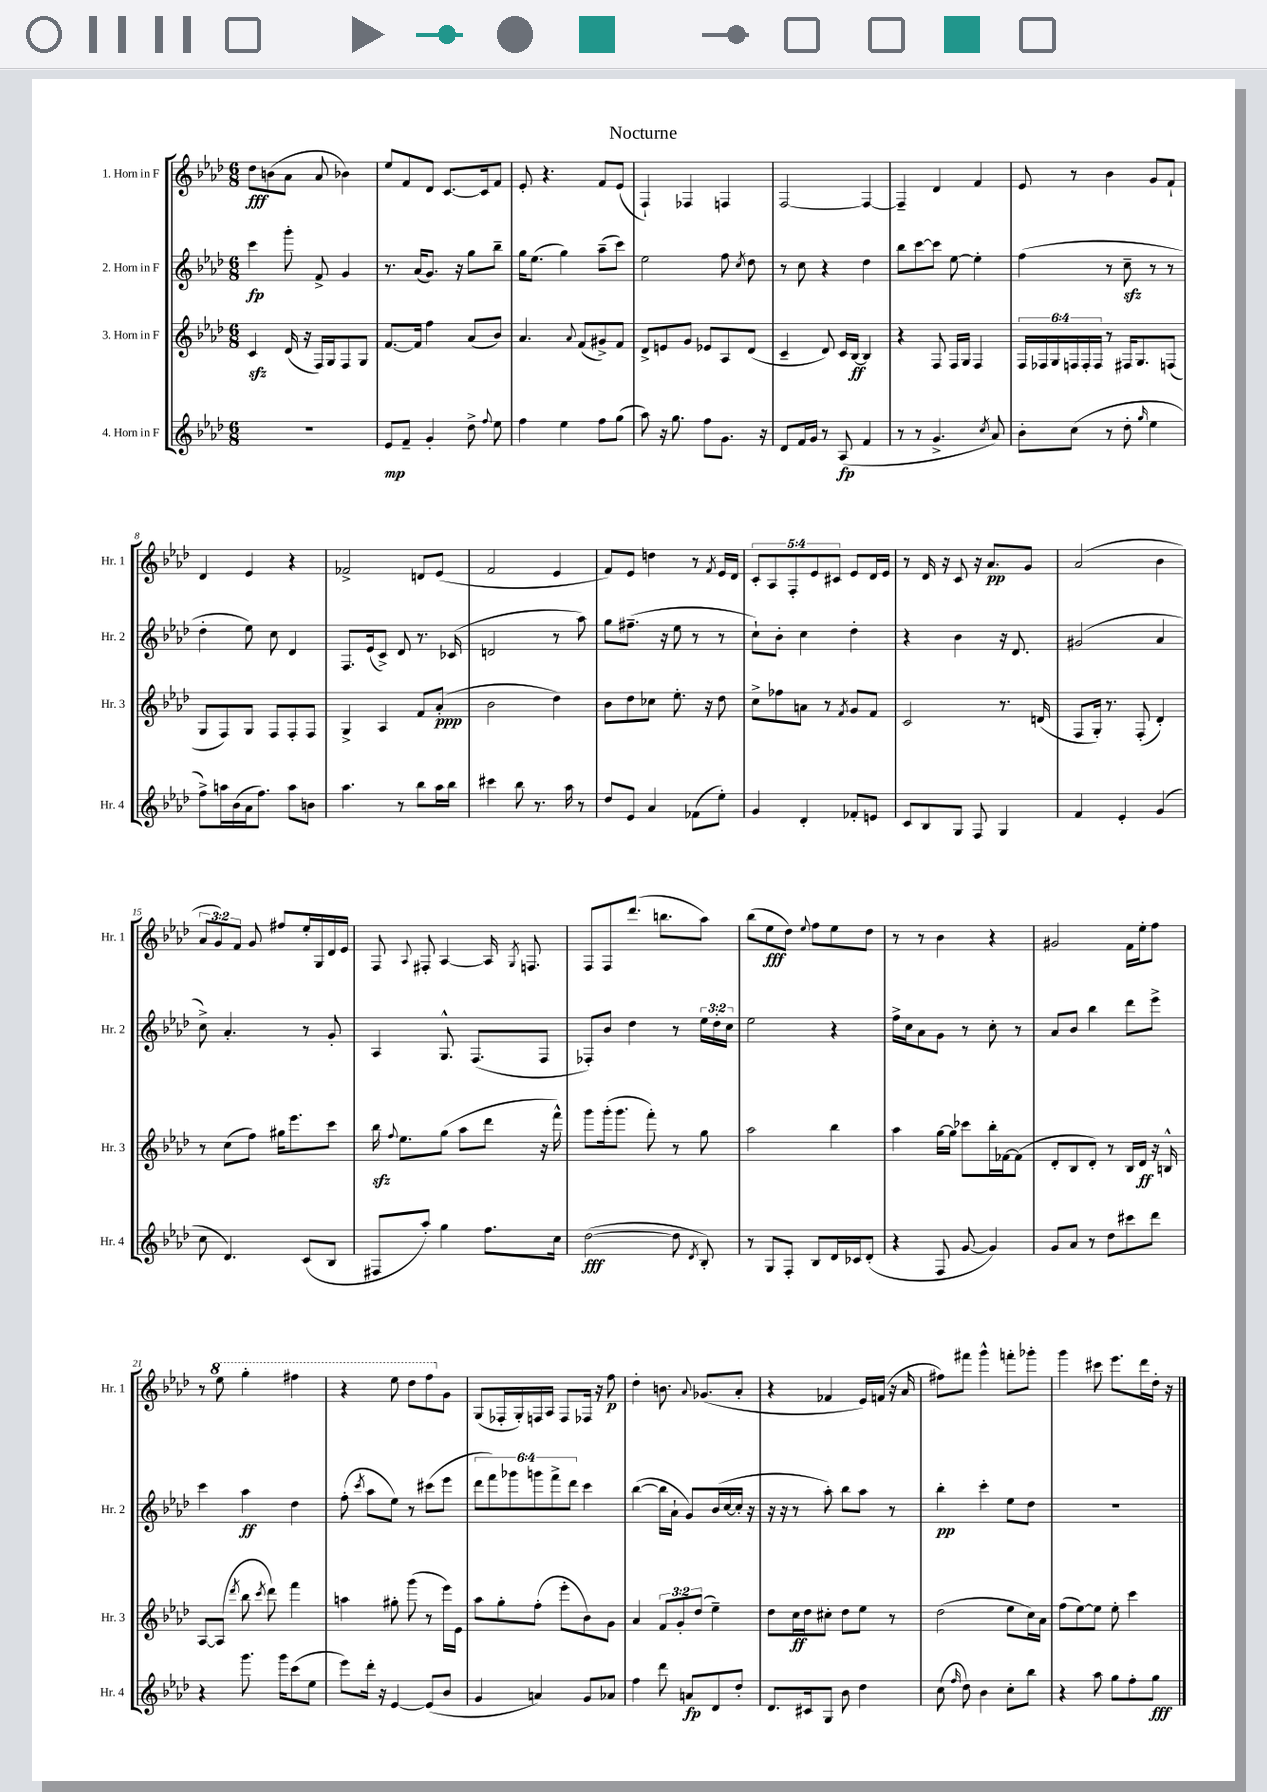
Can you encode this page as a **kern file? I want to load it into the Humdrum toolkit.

**kern	**kern	**kern	**kern
*staff4	*staff3	*staff2	*staff1
*clefG2	*clefG2	*clefG2	*clefG2
*k[b-e-a-d-]	*k[b-e-a-d-]	*k[b-e-a-d-]	*k[b-e-a-d-]
*M6/8	*M6/8	*M6/8	*M6/8
2.r	4c	4ccc	8dd-
.	.	.	(8b
.	(16d-	8ggg'	8a-
.	16r	.	.
.	16F)	8f^	8a-
.	16G	.	.
.	8F	4g	4b-)
.	8G	.	.
=	=	=	=
8e-	[8.f	8.r	8ee-
8f~	.	.	8f
.	16f]	(16a-	.
4g'	4ff	8.g)	8d-
.	.	.	[8.c
.	.	16r	.
8dd-^	(8a-	8gg	.
.	.	.	16c]
8qqff	.	.	.
8ee-	8b-)	8bb-~	8f
=	=	=	=
4ff	4.a-	16gg	8e-'
.	.	(8.ee-	.
.	.	.	4.r
4ee-	.	4gg)	.
.	8qqa-	.	.
.	(8f	.	.
8ff	8g#^)	(8aa-~	8f
(8gg	8f	8ccc)	(8e-
=	=	=	=
8aa-)	8d-^	2ee-	4F`)
16r	8e	.	.
8.gg	.	.	.
.	8g	.	4F-
8ff	8e-	.	.
8.g	8A-	8ff	4F
.	.	8qcc	.
.	(8d-	8dd-	.
16r	.	.	.
=	=	=	=
8d-	4c~	8r	[2F
16f	.	8cc	.
16g	.	.	.
8r	8d-)	4r	.
(8A-	16c	.	.
.	[16B-	.	.
4f	4B-]	4dd-	4F_
=	=	=	=
8r	4r	8bb-	4F~]
8r	.	[8ccc	.
4.g^	8F	8ccc]	4d-
.	16F	[8ee-	.
.	16G	.	.
.	4F	4ee-']	4f
8qcc	.	.	.
8a-)	.	.	.
=	=	=	=
8b-'	24F	(4ff	8e-
.	24F-	.	.
.	24G	.	.
(8cc	24F	.	8r
.	24F'	.	.
.	24F	.	.
8r	8r	8r	4b-
8dd-'	16F#	8cc~	.
.	8.G	.	.
16qqgg	.	.	.
4ee-	.	8r	8g
.	(8F	8r	8f`
=	=	=	=
8ff^)	8G	4dd-'	4d-
16aa	8F)	.	.
(16b-	.	.	.
16a-	8G	8ee-)	4e-
8.ff)	.	.	.
.	8F	8cc	.
8aa	8F'	4d-	4r
8b	8F	.	.
=	=	=	=
4.aa-	4G^	8.F	2f-^
.	.	(16e-	.
.	4A-	8c^)	.
8r	.	8d-	.
8bb-	8f	8.r	8d
16aa-	(8a-'	.	(8e-
16bb-	.	(16c-	.
=	=	=	=
4ccc#	2b-	2d	2f
8bb-	.	.	.
8.r	.	.	.
.	4dd-)	8r	4e-
16aa-	.	.	.
8r	.	8aa-)	.
=	=	=	=
8dd-	8b-	8gg	8f)
8e-	8dd-	(8.ff#~	8e-
4a-	8cc-	.	4dd
.	.	16r	.
.	8.ee-'	8ee-	.
(8f-	.	8r	8r
.	16r	.	.
.	.	.	8qf
8ee-')	8dd-	8r	16e-
.	.	.	16d-
=	=	=	=
4g	8cc^	8cc`)	10c'
.	.	.	10A-
.	8ff-	8b-'	.
.	.	.	10F'
4d-'	8a	4cc	.
.	.	.	10e-
.	8r	.	.
.	.	.	10c#
.	8qf	.	.
8f-'	8g	4dd-'	8e-
8e	8f	.	16d-
.	.	.	16e-
=	=	=	=
8c	2c	4r	8r
8B-	.	.	16d-
.	.	.	16r
8G	.	4b-	8c
8F	.	.	16r
.	.	.	8.a-
4G	8.r	16r	.
.	.	8.d-	.
.	.	.	8g
.	(16d	.	.
=	=	=	=
4f	8F	(2g#	(2a-
.	16G')	.	.
.	8.r	.	.
4e-'	.	.	.
.	(8F'	.	.
(4g	4d-')	4a-	4b-
=	=	=	=
8cc	8r	8cc^)	12a-
.	.	.	12g)
4.d-)	(8cc	4.a-'	.
.	.	.	12f
.	8ff)	.	8g
.	16gg#	.	8ff#
.	8.eee-	.	.
(8c	.	8r	16ee-'
.	.	.	16G
8B-	8ccc	8g'	16d-
.	.	.	16e-
=	=	=	=
8F#	16bb-	4A-	8F
.	8qqff	.	.
.	8.ee-	.	.
.	.	.	8qqA-
8aa-')	.	.	8F#'
4gg	(8gg	8.G^^	[4A-
.	8aa-	.	.
.	.	(8.F	.
8.ff	8ddd-	.	16A-]
.	.	.	8qG
.	.	.	8.F
.	16r	8F	.
16cc	16fff^^)	.	.
=	=	=	=
([2dd-	8ggg	8F-')	8F
.	(16ggg'	8b-	8F
.	8.ggg	.	.
.	.	4dd-	(8.ddd-
.	8fff')	.	.
.	.	.	8.bb
8dd-]	8r	8r	.
8qd-	.	.	.
8B-')	8gg	24ee-	8aa-)
.	.	24dd-'	.
.	.	24cc	.
=	=	=	=
8r	2aa-	2ee-	(8bb-
8G	.	.	8ee-
8F'	.	.	8dd-)
.	.	.	8qqee-
8B-	.	.	8ff
16d-	4bb-	4r	8ee-
16c-	.	.	.
(8d-'	.	.	8dd-
=	=	=	=
4r	4aa-	16ff^	8r
.	.	16cc	.
.	.	8a-	8r
8F	[16gg	8g	4b-
.	16gg]	.	.
[8g	8ccc-	8r	.
4g])	16bb-'	8cc'	4r
.	[16f-	.	.
.	(8f-]	8r	.
=	=	=	=
8g	8d-'	8a-	2g#
8a-	8B-	8b-	.
8r	8d-')	4bb-	.
8dd-	8r	.	.
8ccc#	16B-	8ddd-	16f
.	16d-	.	16ee-'
8ddd-	16r	8eee-^	8ff
.	16B^^	.	.
=	=	=	=
4r	[8A-	4ccc	8r
.	(8A-]	.	8eee-
.	8qddd-	.	.
8.ggg	8bb-	4aa-	4ggg'
.	8qccc	.	.
.	8ddd-)	.	.
16ggg	.	.	.
(8ccc	4fff	4dd-	4fff#
8ee-	.	.	.
=	=	=	=
8eee-)	4aa	(8ff'	4r
.	.	8qccc	.
16ddd-'	.	8aa-	.
16r	.	.	.
[4e-	8gg#'	8ee-)	8eee-
.	(8ggg	8r	8ddd-
(8e-]	8r	(8ccc#	8fff
8b-	16eee-)	8eee-	8g
.	16e-	.	.
=	=	=	=
4g	8aa-	12ddd-	(8G
.	.	12fff)	.
.	8gg'	.	16F-'
.	.	12ggg-	.
.	.	.	16G')
4a)	(8ff'	12ggg	16F
.	.	.	16A-
.	.	12fff^	.
.	8eee-'	.	8F
.	.	12ddd-	.
8g	8b-)	4ccc	16F-
.	.	.	16r
8a-	8g	.	8ff
=	=	=	=
4ff	4a-	([4bb-	4dd-'
8ddd-	12f	16bb-]	8.b
.	.	16a-`	.
.	12g'	.	.
8a	.	8g)	.
.	(12dd-	.	.
.	.	.	8qqa-
.	.	.	(8.g-
8d-	4ee-~)	(16b-	.
.	.	[16cc	.
8dd-'	.	16cc']	8a-'
.	.	16r	.
=	=	=	=
8.d-	8dd-	16r	4r
.	.	16r	.
.	16cc	8r	.
16c#	16dd-	.	.
8G	8cc#'	8aa-')	4f-
8b-	8dd-	8bb-	.
4dd-	8ee-	8aa-	16e-)
.	.	.	(16f
.	8r	8r	16r
.	.	.	16a-
=	=	=	=
(8cc	(2dd-	4bb-'	8ff#)
16qqff	.	.	.
8dd-)	.	.	8fff#
4b-	.	4ccc'	4ggg^^
8cc'	8ee-	8ee-	8fff'
8bb-	16cc)	8dd-	8ggg-'
.	16a-	.	.
=	=	=	=
4r	(8ff	2.r	4ggg
.	[8ee-)	.	.
8aa-	8ee-]	.	8ccc#
8gg	8ee-'	.	8.eee-
8ff'	4ccc	.	.
.	.	.	16ddd-
8gg	.	.	16dd-'
.	.	.	16r
==	==	==	==
*-	*-	*-	*-
